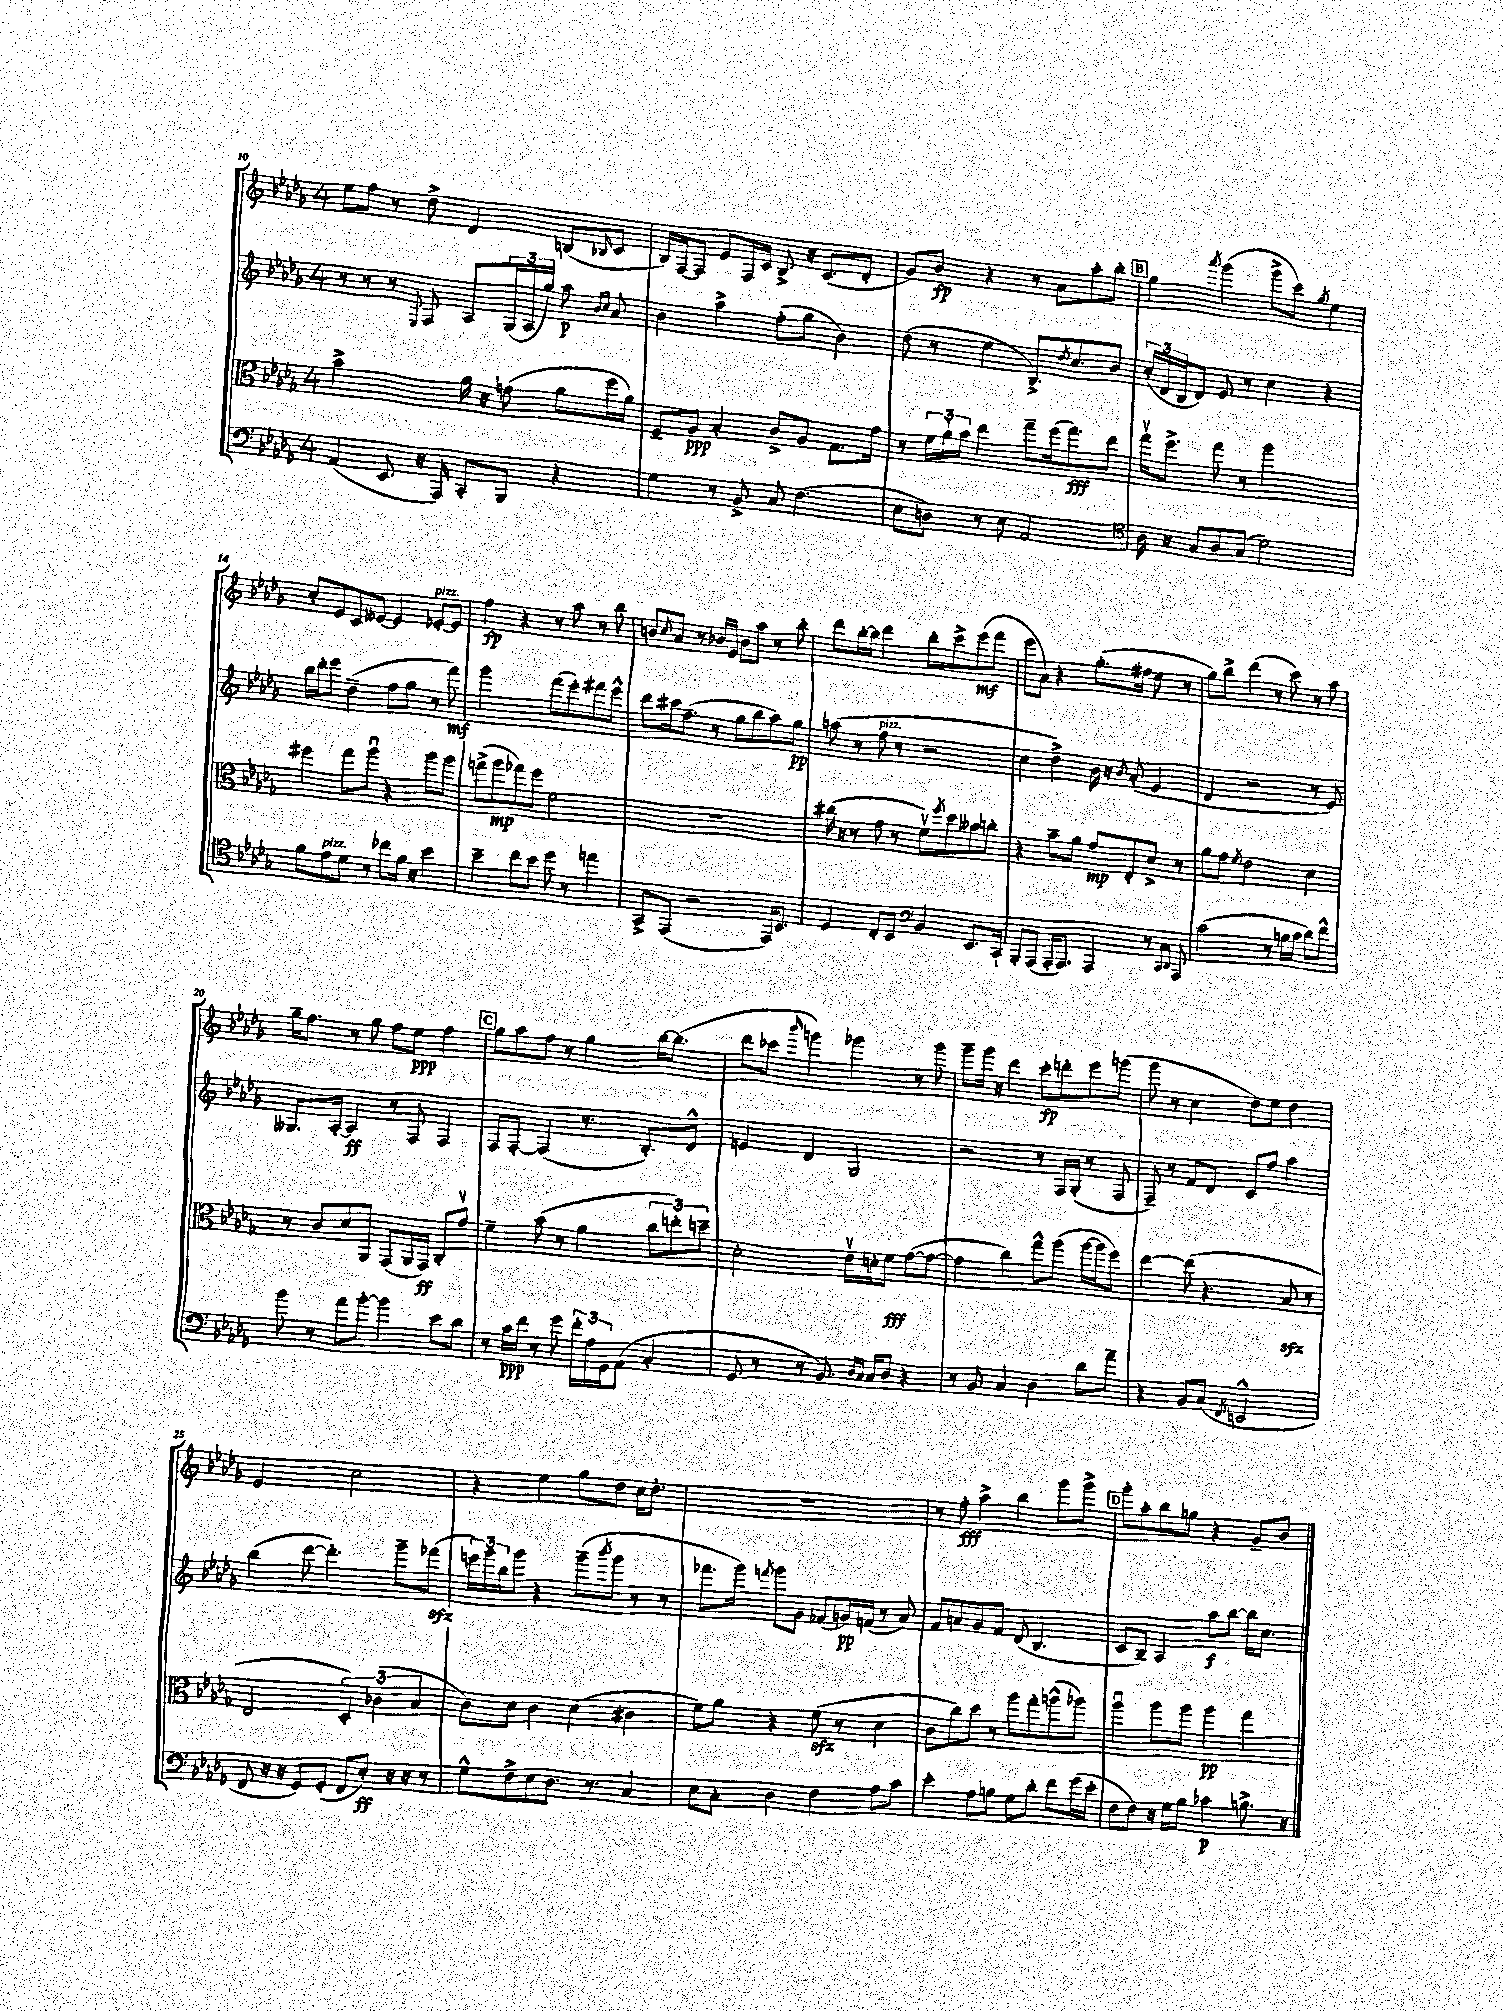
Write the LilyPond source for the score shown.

<<
\new StaffGroup <<
\new Staff = "s0" {
    \clef treble \key des \major \once \override Staff.TimeSignature.style = #'single-digit \time 4/4
    ees''8 f''8 r8 des''8-> des'4 b8( \grace { bes16 } c'8 |
    bes16) f16~ f8 ees'8 f16 c'16 bes8-> r16 c'8.( des'8-. |
    ges'8) bes'8\fp r4 r8 aes'8 aes''8-. bes''8-. |
    \mark \markup { \box "B" } ges''4 \acciaccatura { aes'''8 } ges'''4( ges'''8-> c'''8) \acciaccatura { ges''8 } ees''4 |
    c''8-. ees'8 c'8 eeses'8~ eeses'4 ees'8~-.^\markup { \italic "pizz." } ees'8 |
    f''4\fp r4 r8 aes''8 r8 bes''8 |
    b'8 \acciaccatura { c''8 } aes'8 r8 bes'16 ees'16 bes'8 aes''8 r8 bes''8-. |
    des'''8 bes''16~-. bes''16 des'''4 bes''8-. c'''8-> ees'''8\mf( f'''8 |
    ees'''8 aes'8) r4 ges''8.-.( fis''16 ees''8 r8 |
    ges''8) bes''8-> des'''4( r8 c'''8) r8 aes''8 |
    ges''16-- f''8. r8 ges''8 f''8 ees''8\ppp f''4 |
    \mark \markup { \box "C" } ges''8 aes''8 f''8 r8 ges''4 bes''16~ bes''8.( |
    des'''8 ces'''8 \grace { bes'''16 } g'''4) ges'''4 r8 ges'''8 |
    ges'''8-- ges'''16 r16 des'''4 c'''8-.\fp d'''8-. ees'''8 g'''8( |
    ges'''8 r8 c''4 des''8) ees''8 des''4 |
    ees'2 c''2 |
    r4 ees''4 ges''8 des''8 c''16 des''8.-. |
    R1 |
    r8 f''8-.\fff aes''4-> bes''4 ges'''8 ges'''8-> |
    \mark \markup { \box "D" } ges'''8-. aes''8-. bes''8 g''8 r4 ges'8-- bes'8 \bar "|." |
}
\new Staff = "s1" {
    \clef treble \key des \major \once \override Staff.TimeSignature.style = #'single-digit \time 4/4
    r8 r8 r8 \appoggiatura { ees8 } f8 aes8 \tuplet 3/2 { ges16( aes16 ges''16) } aes''8\p \grace { bes'16 c''16 } aes'8 |
    bes'4 aes''4-> f''8-.( ges''8 bes'4) |
    des''8( r8 ees''4 bes8.->) \acciaccatura { des''8 } c''8. bes'8 |
    \mark \markup { \box "B" } \tuplet 3/2 { c''16-.( des'16 bes16 } des'8) ees'8 r8 c''4 r4 |
    bes''16 des'''16-. ees'''8 des''4--( f''8 ges''8 r8 f'''8\mf) |
    ges'''2 f'''8( ees'''8-.) fis'''8 ees'''8-^ |
    des'''8 cis'''16 f''8.--( r8 ges''8 bes''8 aes''8) ges''8\pp |
    a''8( r8 f''8^\markup { \italic "pizz." } r8 r2 |
    c''4 des''4->) bes'16 r16 \acciaccatura { bes'8 } aes'8-.( ees'4 |
    des'4 r2 r8 ees'8) |
    geses8. aes16~-. aes4\ff r8 f8 f4 |
    \mark \markup { \box "C" } f8 f8~-. f4( r8. bes8.-.) des'8-^ |
    e'4 des'4 ges2 |
    r2 r8 f16 ges16-.( r8 f8 |
    f8--) r8 f'8 des'8 c'8 f''8 aes''4 |
    bes''4( des'''8~ des'''4.-.) ges'''8-- fes'''8\sfz( |
    \tuplet 3/2 { e'''16) ges'''16 bes''16 } ges'''8 r4 ges'''8--( \acciaccatura { bes'''8 } ges'''8 r8 r8 |
    fes'''8. ges'''16) \acciaccatura { f'''8 } ges'''8 ges'8 fes'8( g'16\pp) f'16( r8 aes'8) |
    f'8 a'8 ges'8 f'8 des'8( bes4. |
    \mark \markup { \box "D" } c'8 bes8--) aes4 aes''8\f bes''8~ bes''16 c''8. \bar "|." |
}
\new Staff = "s2" {
    \clef alto \key des \major \once \override Staff.TimeSignature.style = #'single-digit \time 4/4
    bes'2-> aes'16 r16 g'8( aes'8 f''16 aes'16) |
    f8-- aes8\ppp bes4-. c'8-> aes8 ges8. ges'16 |
    r8 \tuplet 3/2 { f'16 aes'16-! bes'16 } ees''4 ges''8-- f''16( ges''8.\fff) ees''8 |
    \mark \markup { \box "B" } ges''16\upbow f''8.-> ges''8 r8 aes''2 |
    fis''4 ges''8 aes''8\downbow r4 aes''8 aes''8 |
    g''8->( aes''8\mp ges''8) f''8 f'2 |
    R1 |
    cis''16( r16 r8 ges'8 r8 f'8\upbow) \acciaccatura { f''8 } des''8 beses'8 c''8-. |
    r4 bes'8-- aes'8 ges'8\mp ees8-. des'8-> r8 |
    aes'8 ges'8 \acciaccatura { f'8 } ees'2 des'4 |
    r8 c'8 des'8 aes,8 ges,8( aes,16 ges,16\ff) c8-. ges'8\upbow |
    \mark \markup { \box "C" } f'4-- bes'8( r8 aes'4 \tuplet 3/2 { c''8 e''8-.) d''8-- } |
    des'2-. ees'16\upbow d'16-. f'8\fff ges'8~( ges'8~ |
    ges'4 c''4) ges''8-^ aes''8( aes''16~ aes''16 f''8) |
    ees''4~ ees''8( r4. bes8\sfz r8 |
    ees2 \tuplet 3/2 { des4-.) ces'4( bes4 } |
    c'8) des'8 c'4 des'4( cis'4 |
    f'8) aes'8 r4 f'8\sfz( r8 des'4 |
    c'8 c''8) des''8 r8 aes''8 ges''8-. a''8-^( aes''8) |
    \mark \markup { \box "D" } aes''4\downbow aes''8 aes''8 aes''4\pp ges''4 \bar "|." |
}
\new Staff = "s3" {
    \clef bass \key des \major \once \override Staff.TimeSignature.style = #'single-digit \time 4/4
    aes,4( ees,8 r16 aes,,16) c,8-. bes,,8 r4 |
    ges4 r8 bes,8-> c8 f4.( |
    ees8 d8) r8 ees8 aes,2 |
    \mark \markup { \box "B" } \clef tenor aes16 r16 ges8 aes8 ges8( des'2) |
    f'8 ees'8^\markup { \italic "pizz." } des'8 r8 ces''8 f'16 r16 bes'4 |
    bes'4-- c''8 bes'8 des''8 r8 e''4 |
    ges,8-> ees,8( r2 ees,16) bes,8. |
    des4 c8-. bes,8 \clef bass bes,4 ees,8. c,16-! |
    bes,,8-. aes,,8( aes,,16-. aes,,8.) aes,,4 r8 \grace { c,16 des,16 } aes,,8 |
    c'2( r8 b16 c'16 des'8) f'8-^ |
    bes'8 r8 aes'8 bes'8~-. bes'4 ees'8 des'8 |
    \mark \markup { \box "C" } r8 c'16\ppp f'16 r8 ges'8 \tuplet 3/2 { f'16-. aes16 ges,16 } aes,8( c4-. |
    ges,8 r8 r8 bes,8.) \grace { des16 c16 } c16 des8 r4 |
    r8 bes,8 c4 des4 des'8 aes'8-- |
    r4 bes,8 c8( \acciaccatura { f,8 } e,2-^ |
    f,8 r16 r16 ges,8) ges,8-.( f,8 ees8-.\ff) r16 r16 r8 |
    ges8-^ f8-> ees8 des8. r8. c4 |
    ees8 c8-. des4 f4 aes8 c'8 |
    ees'4-. aes8 b8 ges8 des'8-. f'8 ges'16( ees'16-. |
    \mark \markup { \box "D" } f8 f8) r16 ges16 bes8 ces'4\p b8.-> r16 \bar "|." |
}
>>
>>
\layout { \context { \Score currentBarNumber = #10 } }
